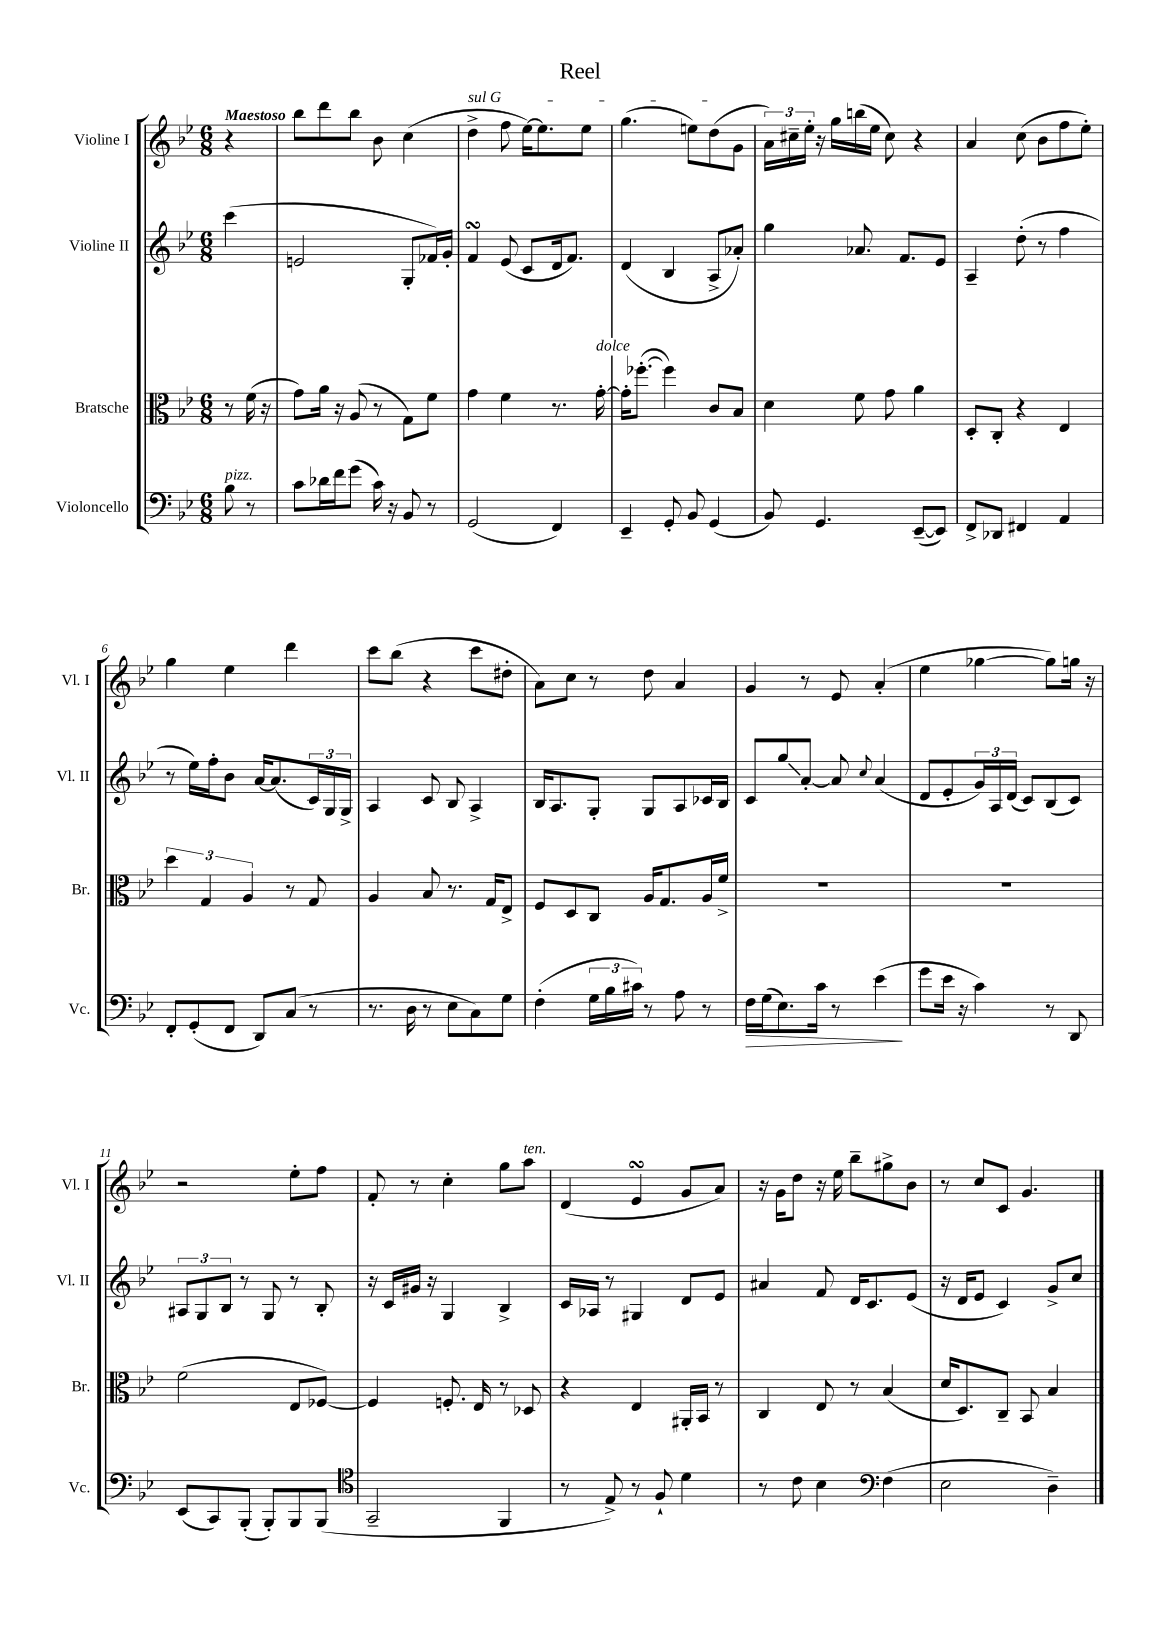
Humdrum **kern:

**kern	**kern	**kern	**kern
*staff4	*staff3	*staff2	*staff1
*clefF4	*clefC3	*clefG2	*clefG2
*k[b-e-]	*k[b-e-]	*k[b-e-]	*k[b-e-]
*M6/8	*M6/8	*M6/8	*M6/8
8B-	8r	(4ccc	4r
8r	(16f	.	.
.	16r	.	.
=	=	=	=
8c	8g)	2e	8bb-
16d-	16a	.	8ddd
16f	16r	.	.
(8g	(8A	.	8bb-
16c)	8r	.	8b-
16r	.	.	.
8BB-	8G)	8G'	(4cc
8r	8f	16f-)	.
.	.	16g'	.
=	=	=	=
(2GG	4g	4f	4dd^
.	4f	(8e-	8ff
.	.	8c	[16ee-)
.	.	.	8.ee-]
4FF)	8.r	16d	.
.	.	8.f)	.
.	.	.	8ee-
.	[16g'	.	.
=	=	=	=
4EE-~	16g']	(4d	(4.gg
.	([8.ff-'	.	.
8GG'	4ff-])	4B-	.
8BB-	.	.	8ee)
(4GG	8c	8A^	(8dd
.	8B-	8a-')	8g
=	=	=	=
8BB-)	4d	4gg	24a)
.	.	.	24cc#~
.	.	.	24ee-'
4.GG	.	.	16r
.	.	.	16gg
.	8f	8.a-	(16bb
.	.	.	16ee-
.	8g	.	8cc#)
.	.	8.f	.
([8EE-~	4a	.	4r
8EE-])	.	8e-	.
=	=	=	=
8FF^	8D'	4A~	4a
8DD-	8C'	.	.
4FF#	4r	(8dd'	(8cc
.	.	8r	8b-
4AA	4E-	4ff	8ff
.	.	.	8ee-')
=	=	=	=
8FF'	6dd	8r	4gg
(8GG'	.	16ee-)	.
.	6G	.	.
.	.	16ff'	.
8FF	.	8b-	4ee-
.	6A	.	.
8DD)	.	[16a	.
.	.	(8.a]	.
(8C	8r	.	4ddd
8r	8G	24c)	.
.	.	24G	.
.	.	24G^	.
=	=	=	=
8.r	4A	4A	8ccc
.	.	.	(8bb-
16D	.	.	.
8r	8B-	8c	4r
8E-	8.r	8B-	.
8C)	.	4A^	8ccc
.	16G	.	.
8G	8E-^	.	8dd#'
=	=	=	=
(4F'	8F	16B-	8a)
.	.	8.A	.
.	8D	.	8cc
24G	8C	8G'	8r
24B-	.	.	.
24c#)	.	.	.
8r	16A	8G	8dd
.	8.G	.	.
8A	.	8A	4a
8r	16A	16c-	.
.	16f^	16B-	.
=	=	=	=
16F	2.r	8c	4g
(16G	.	.	.
8.E-)	.	8gg	.
.	.	[8a'	8r
16c	.	.	.
8r	.	8a]	8e-
.	.	8qqcc	.
(4e-	.	(4a	(4a'
=	=	=	=
8g	2.r	8d	4ee-
16e-	.	8e-'	.
16r	.	.	.
4c)	.	24g)	[4gg-
.	.	24A	.
.	.	(24d	.
.	.	8c)	.
8r	.	(8B-	8gg-])
8DD	.	8c)	16gg
.	.	.	16r
=	=	=	=
(8EE-	(2f	12A#	2r
.	.	12G	.
8CC)	.	.	.
.	.	12B-	.
(8BBB-'	.	8r	.
8BBB-')	.	8G	.
8BBB-	8E-	8r	8ee-'
(8BBB-	[8F-)	8B-'	8ff
=	=	=	=
*clefC4	*	*	*
2GG~	4F-]	16r	8f'
.	.	16c	.
.	.	16g#	8r
.	.	16r	.
.	8.F'	4G	4cc'
.	16E-	.	.
4FF	8r	4B-^	8gg
.	8D-	.	8aa
=	=	=	=
8r	4r	16c	(4d
.	.	16A-	.
8E-^)	.	8r	.
8r	4E-	4G#	4e-
8F`	.	.	.
4d	16AA#'	8d	8g
.	16BB-	.	.
.	8r	8e-	8a)
=	=	=	=
8r	4C	4a#	16r
.	.	.	16g
8c	.	.	8dd
4B-	8E-	8f	16r
.	.	.	16ee-
.	8r	16d	8bb-~
.	.	8.c	.
*clefF4	*	*	*
(4F	(4B-	.	8gg#^
.	.	(8e-	8b-
=	=	=	=
2E-	16d	16r	8r
.	8.D)	16d	.
.	.	8e-	8cc
.	8C~	4c)	8c
.	8BB-	.	4.g
4D~)	4B-	8g^	.
.	.	8cc	.
==	==	==	==
*-	*-	*-	*-
